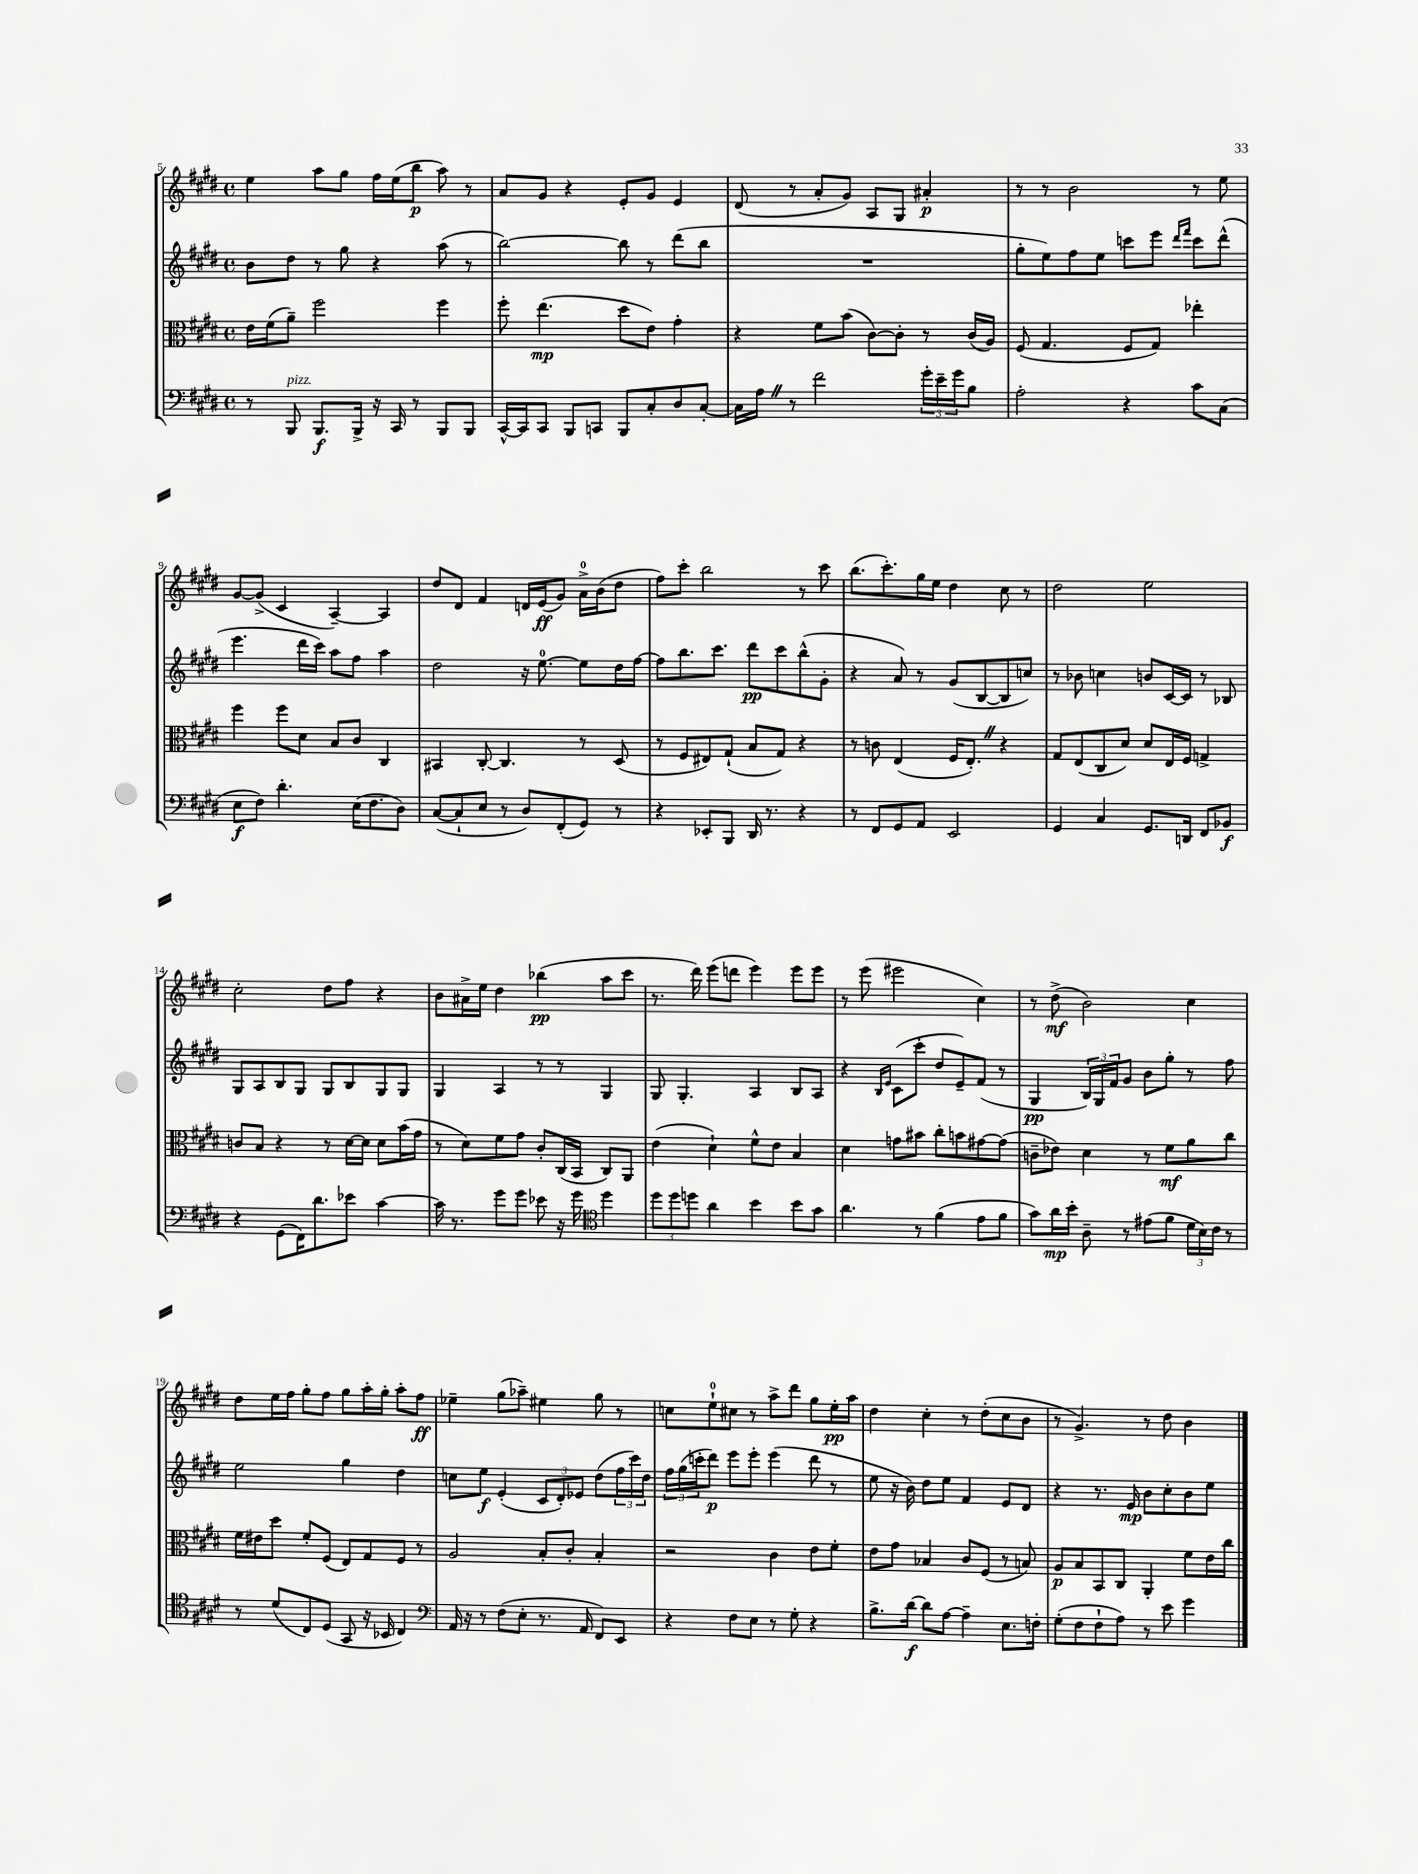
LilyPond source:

<<
\new StaffGroup <<
\new Staff = "s0" {
    \clef treble \key e \major \defaultTimeSignature \time 4/4
    e''4 a''8 gis''8 fis''16 e''16( b''8\p a''8) r8 |
    a'8 gis'8 r4 e'8-. gis'8 e'4 |
    dis'8( r8 a'8-. gis'8) a8 gis8 ais'4-.\p |
    r8 r8 b'2 r8 e''8 |
    gis'8~ gis'8->( cis'4 a4~--) a4 |
    dis''8 dis'8 fis'4 d'16 e'16\ff( gis'8) a'16-0-> b'16( dis''8 |
    fis''8) cis'''8-. b''2 r8 cis'''8 |
    b''8.( cis'''8.-.) gis''16 e''16 dis''4 cis''8 r8 |
    dis''2 e''2 |
    cis''2-. dis''8 fis''8 r4 |
    b'8 ais'16-> e''16 dis''4 bes''4\pp( a''8 cis'''8 |
    r8. dis'''16) e'''8( d'''8 e'''4) e'''8 e'''8 |
    r8 e'''8( eis'''2 cis''4) |
    r8 dis''8->\mf( b'2) cis''4 |
    dis''8 e''16 fis''16 gis''8-. fis''8 gis''8 a''16-. gis''16-. a''8-. fis''8\ff |
    ees''4-- gis''8( aes''8--) eis''4 gis''8 r8 |
    c''8 e''8-0-! cis''8 r8 a''8-> dis'''8 gis''8 e''16-.\pp a''16 |
    dis''4 cis''4-. r8 dis''8-.( cis''8 b'8 |
    r8 gis'4.->) r8 dis''8 b'4 \bar "|." |
}
\new Staff = "s1" {
    \clef treble \key e \major \defaultTimeSignature \time 4/4
    b'8 dis''8 r8 gis''8 r4 a''8( r8 |
    b''2~) b''8 r8 dis'''8( b''8 |
    R1 |
    gis''8-. e''8) fis''8 e''8 c'''8 e'''8 \grace { dis'''16 fis'''16 } c'''8 dis'''8-^( |
    e'''4. dis'''16 cis'''16) a''8 fis''8 a''4 |
    dis''2 r16 e''8.-0~ e''8 dis''16 fis''16~ |
    fis''8 b''8. cis'''8. dis'''8\pp cis'''8 b''8-^( gis'8-. |
    r4 a'8) r8 gis'8( b8~ b8 c''8) |
    r8 bes'8 c''4 b'8 cis'16~ cis'16 r8 bes8 |
    gis8 a8 b8 gis8 gis8 b8 gis8 gis8 |
    gis4 a4 r8 r8 gis4 |
    gis8 gis4.-. a4 b8 a8 |
    r4 \grace { b16 e'16 } cis'8( cis'''8-. dis''8 e'8--) fis'8( r8 |
    gis4\pp \tuplet 3/2 { b16) gis16 fis'16 } gis'8 b'8 gis''8-. r8 fis''8 |
    e''2 gis''4 dis''4 |
    c''8 e''8\f e'4-.( \tuplet 3/2 { cis'8 dis'8-.) ees'8 } dis''8( \tuplet 3/2 { fis''16 cis'''16) dis''16 } |
    \tuplet 3/2 { fis''16 gis''16( c'''16-. } dis'''8\p) e'''8 e'''8-. e'''4( dis'''8 r8 |
    e''8 r16 b'16) dis''8 e''8 fis'4 e'8 dis'8 |
    r4 r8. e'16\mp b'8 cis''8-. b'8 e''8 \bar "|." |
}
\new Staff = "s2" {
    \clef alto \key e \major \defaultTimeSignature \time 4/4
    e'16 fis'16( a'8--) fis''2 fis''4 |
    fis''8-. e''4.\mp( dis''8 e'8) gis'4-. |
    r4 fis'8 b'8( cis'8~) cis'8-. r8 cis'16( a16) |
    fis8( gis4. fis8 gis8) ees''4-. |
    fis''4 fis''8 dis'8 b8 cis'8 cis4 |
    bis,4 cis8~-. cis4. r8 dis8( |
    r8 fis8 eis8) gis8-!( b8 gis8) r4 |
    r8 c'8 e4( fis16 e8.-.) \once \override BreathingSign.text = \markup { \musicglyph "scripts.caesura.straight" } \breathe r4 |
    gis8 e8( cis8 dis'8) dis'8 e16 fis16 g4-> |
    c'8 b8 r4 r8 dis'16~ dis'16 dis'8 b'16( gis'16 |
    r8 dis'8) fis'8 gis'8 cis'8-. cis16( b,16 cis8) a,8 |
    e'4( dis'4-!) fis'8-^ e'8 b4 |
    dis'4 g'8 bis'8 cis''8-. b'8 gis'8~ gis'8( |
    c'8-- ees'8) dis'4 r8 fis'8\mf a'8 cis''8 |
    fis'16 eis'16 dis''8 fis'8-. fis8( e8) gis8 fis8 r8 |
    a2 b8-. cis'8-. b4-. |
    r2 cis'4 e'8 fis'8-. |
    e'8 gis'8 bes4 cis'8 fis8( r8 b8) |
    a8\p b8 b,8 cis8 a,4-. fis'8 e'16 cis''16 \bar "|." |
}
\new Staff = "s3" {
    \clef bass \key e \major \defaultTimeSignature \time 4/4
    r8 b,,8^\markup { \italic "pizz." } b,,8.\f b,,16-> r16 cis,16 r8 b,,8 b,,8 |
    cis,16~-^ cis,16 cis,8 b,,8 c,8 b,,8 cis8-. dis8 cis8~-. |
    cis16 a16 \once \override BreathingSign.text = \markup { \musicglyph "scripts.caesura.straight" } \breathe r8 fis'2 \tuplet 3/2 { gis'16-. e'16-- gis'16 } b8 |
    a2-. r4 cis'8 cis8( |
    e8\f fis8) dis'4.-. e16( fis8. dis8) |
    cis8~( cis8-! e8 r8 dis8) fis,8-.( gis,8) r8 |
    r4 ees,8-. b,,8 dis,16 r8. r4 |
    r8 fis,8 gis,8 a,8 e,2 |
    gis,4 cis4 gis,8. d,16 fis,8 bes,8\f |
    r4 gis,8( fis,16) dis'8. ees'8 cis'4~ |
    cis'16 r8. gis'8 gis'8 ees'8 r16 gis'16 \clef tenor dis''4 |
    \tuplet 3/2 { dis''8 dis''8 d''8 } a'4 b'4 b'8 gis'8 |
    a'4. r8 fis'4( e'8 fis'8 |
    gis'8) a'16\mp b'16-. a8-- r8 eis'8( fis'8 \tuplet 3/2 { dis'16 b16) cis'16 } r8 |
    r8 dis'8( cis8) dis8( gis,8 r16 bes,16 cis4) |
    \clef bass a,16 r16 r8 fis8( e8-. r8. a,16 fis,8) e,8 |
    r4 fis8 e8 r8 gis8-. r4 |
    b8.-> dis'16~\f dis'8 a8~ a4-- e8. f16-. |
    gis8-.( fis8 fis8-! a8) r8 e'8 gis'4 \bar "|." |
}
>>
>>
\layout { \context { \Score currentBarNumber = #5 } }
